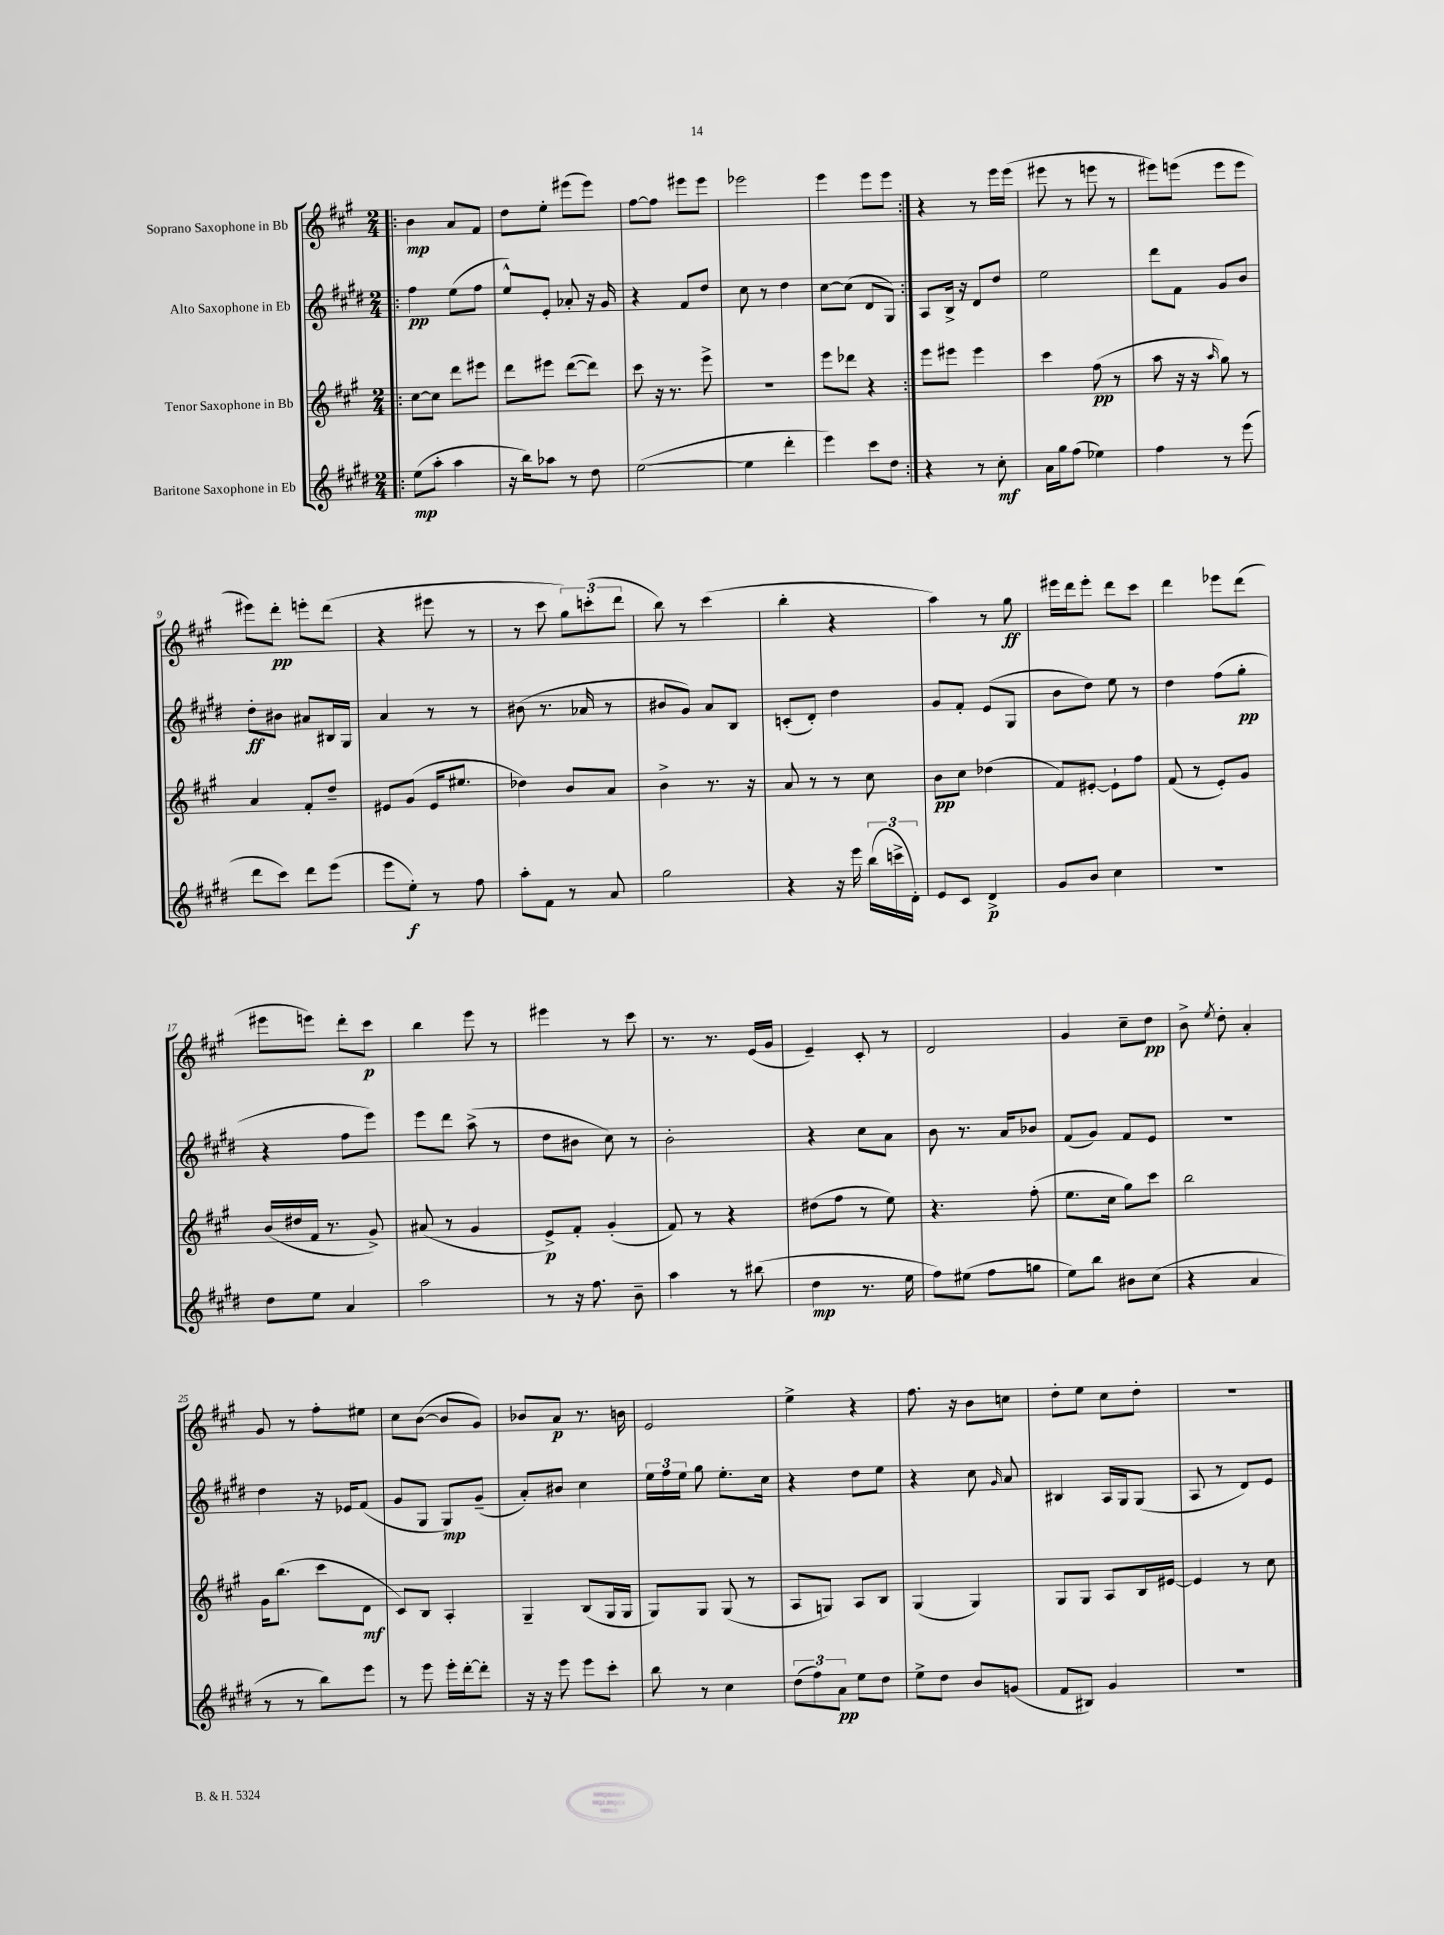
<<
\new StaffGroup <<
\new Staff = "s0" \with { instrumentName = "Soprano Saxophone in Bb" } {
    \clef treble \key a \major \numericTimeSignature \time 2/4
    \autoBeamOff \repeat volta 2 { \bar ".|:" b'4\mp a'8[ fis'8] |
    d''8[ e''8]-. eis'''8[( eis'''8]) |
    fis''8[~ fis''8] eis'''8[ eis'''8] |
    ees'''2 |
    e'''4 e'''8[ e'''8] | }
    r4 r8 e'''16[ e'''16]( |
    eis'''8 r8 e'''8 r8 |
    eis'''8[) e'''8]( e'''8[ e'''8] |
    eis'''8[) d'''8]-.\pp e'''8[-. d'''8]( |
    r4 eis'''8 r8 |
    r8 cis'''8 \tuplet 3/2 { gis''8[) c'''8-.( d'''8] } |
    b''8) r8 cis'''4( |
    b''4-. r4 |
    a''4) r8 gis''8\ff |
    eis'''16[ d'''16 eis'''8]-. d'''8[ cis'''8] |
    d'''4 ees'''8[ d'''8]( |
    eis'''8[ e'''8]) d'''8[-. cis'''8]\p |
    b''4 e'''8 r8 |
    eis'''4 r8 cis'''8 |
    r8. r8. e'16[( gis'16] |
    e'4--) cis'8-. r8 |
    d'2 |
    gis'4 cis''8[-- d''8]\pp |
    b'8-> \acciaccatura { e''8 } d''8-. a'4-. |
    gis'8 r8 fis''8[-. eis''8] |
    cis''8[ b'8]~( b'8[ gis'8]) |
    bes'8[ a'8]\p r8. b'16 |
    e'2 |
    e''4-> r4 |
    fis''8. r16 b'8[ c''8] |
    d''8[-. e''8] cis''8[ d''8]-. |
    R2 \bar "|." |
}
\new Staff = "s1" \with { instrumentName = "Alto Saxophone in Eb" } {
    \clef treble \key e \major \numericTimeSignature \time 2/4
    \autoBeamOff \repeat volta 2 { \bar ".|:" fis''4\pp e''8[( fis''8] |
    e''8[-^) e'8]-. aes'8-. r16 gis'16 |
    r4 fis'8[ dis''8] |
    cis''8 r8 dis''4 |
    cis''8[~ cis''8]( dis'8[ gis8]) | }
    a8[ b16]-> r16 dis'8[ dis''8] |
    e''2 |
    dis'''8[ fis'8] gis'8[ b'8] |
    dis''8[-.\ff bis'8] ais'8[ bis16 gis16] |
    a'4 r8 r8 |
    bis'8( r8. aes'16 r8 |
    bis'8[ gis'8]) a'8[ b8] |
    c'8[-.( dis'8]-.) dis''4 |
    gis'8[ fis'8]-. e'8[( gis8] |
    b'8[ dis''8]) e''8 r8 |
    dis''4 fis''8[( gis''8]-.\pp |
    r4 fis''8[ e'''8]) |
    e'''8[ dis'''8] a''8->( r8 |
    dis''8[ bis'8] cis''8) r8 |
    b'2-. |
    r4 cis''8[ a'8] |
    b'8 r8. a'16[ bes'8] |
    fis'8[( gis'8]) fis'8[ e'8] |
    R2 |
    dis''4 r16 ees'16[ fis'8]( |
    gis'8[ gis8] gis8[\mp) gis'8]--( |
    a'8[-.) bis'8] cis''4 |
    \tuplet 3/2 { e''16[ fis''16 e''16] } gis''8 e''8.[-. cis''16] |
    r4 dis''8[ e''8] |
    r4 cis''8 \grace { gis'16 } a'8 |
    bis4 a16[ gis16 gis8]( |
    a8 r8 dis'8[) e'8] \bar "|." |
}
\new Staff = "s2" \with { instrumentName = "Tenor Saxophone in Bb" } {
    \clef treble \key a \major \numericTimeSignature \time 2/4
    \autoBeamOff \repeat volta 2 { \bar ".|:" cis''8[~ cis''8] d'''8[ eis'''8] |
    d'''8[ eis'''8] d'''8[~( d'''8]) |
    cis'''8 r16 r8. e'''8-> |
    R2 |
    e'''8[ des'''8] r4 | }
    e'''8[ eis'''8] eis'''4 |
    cis'''4 fis''8\pp( r8 |
    a''8 r16 r16 \grace { a''16 } gis''8) r8 |
    a'4 fis'8[-. d''8]-- |
    eis'8[ gis'8]( eis'16[ eis''8.] |
    des''4) b'8[ a'8] |
    b'4-> r8. r16 |
    a'8 r8 r8 cis''8 |
    b'8[\pp cis''8] des''4( |
    fis'8[) eis'8]~-. eis'8[-! fis''8] |
    fis'8( r8 e'8[-.) gis'8] |
    b'16[( dis''16 fis'16] r8. gis'8->) |
    ais'8( r8 gis'4 |
    e'8[->\p) fis'8]-. gis'4-.( |
    fis'8) r8 r4 |
    dis''8[( fis''8] r8 e''8) |
    r4. fis''8-.( |
    e''8.[ cis''16] gis''8[) cis'''8] |
    b''2 |
    gis'16[ b''8.]( cis'''8[ d'8]\mf |
    cis'8[) b8] a4-. |
    gis4-- b8[( gis16 gis16] |
    gis8[) gis8] gis8( r8 |
    a8[ g8]) a8[ b8] |
    gis4( gis4) |
    gis8[ gis8] a8[ b16 eis'16]~ |
    eis'4 r8 cis''8 \bar "|." |
}
\new Staff = "s3" \with { instrumentName = "Baritone Saxophone in Eb" } {
    \clef treble \key e \major \numericTimeSignature \time 2/4
    \autoBeamOff \repeat volta 2 { \bar ".|:" e''8[\mp( a''8]-. a''4 |
    r16 b''16[) aes''8] r8 dis''8 |
    e''2~( |
    e''4 dis'''4-. |
    e'''4) cis'''8[ dis''8] | }
    r4 r8 cis''8-.\mf |
    a'16[ gis''16 fis''8]( ees''4) |
    fis''4 r8 e'''8( |
    dis'''8[ cis'''8]) dis'''8[ e'''8]( |
    e'''8[ e''8]-.\f) r8 fis''8 |
    a''8[-. fis'8] r8 a'8 |
    gis''2 |
    r4 r16 e'''16 \tuplet 3/2 { b''16[( c'''16-> dis'16]-.) } |
    e'8[ cis'8] dis'4->\p |
    gis'8[ b'8] cis''4 |
    R2 |
    dis''8[ e''8] a'4 |
    a''2 |
    r8 r16 fis''8. b'8-- |
    a''4 r8 bis''8( |
    dis''4\mp r8. e''16 |
    fis''8[) eis''8]( fis''8[ g''8] |
    e''8[) b''8] bis'8[ cis''8]( |
    r4 a'4 |
    r8 r8 b''8[) e'''8] |
    r8 e'''8 e'''16[-. dis'''16~-. dis'''8]-. |
    r16 r16 e'''8 e'''8[ cis'''8]-. |
    b''8 r8 cis''4 |
    \tuplet 3/2 { dis''8[( fis''8) a'8]\pp } e''8[ dis''8] |
    e''8[-> dis''8] b'8[ g'8]( |
    fis'8[ bis8]) gis'4 |
    r2 \bar "|." |
}
>>
>>
